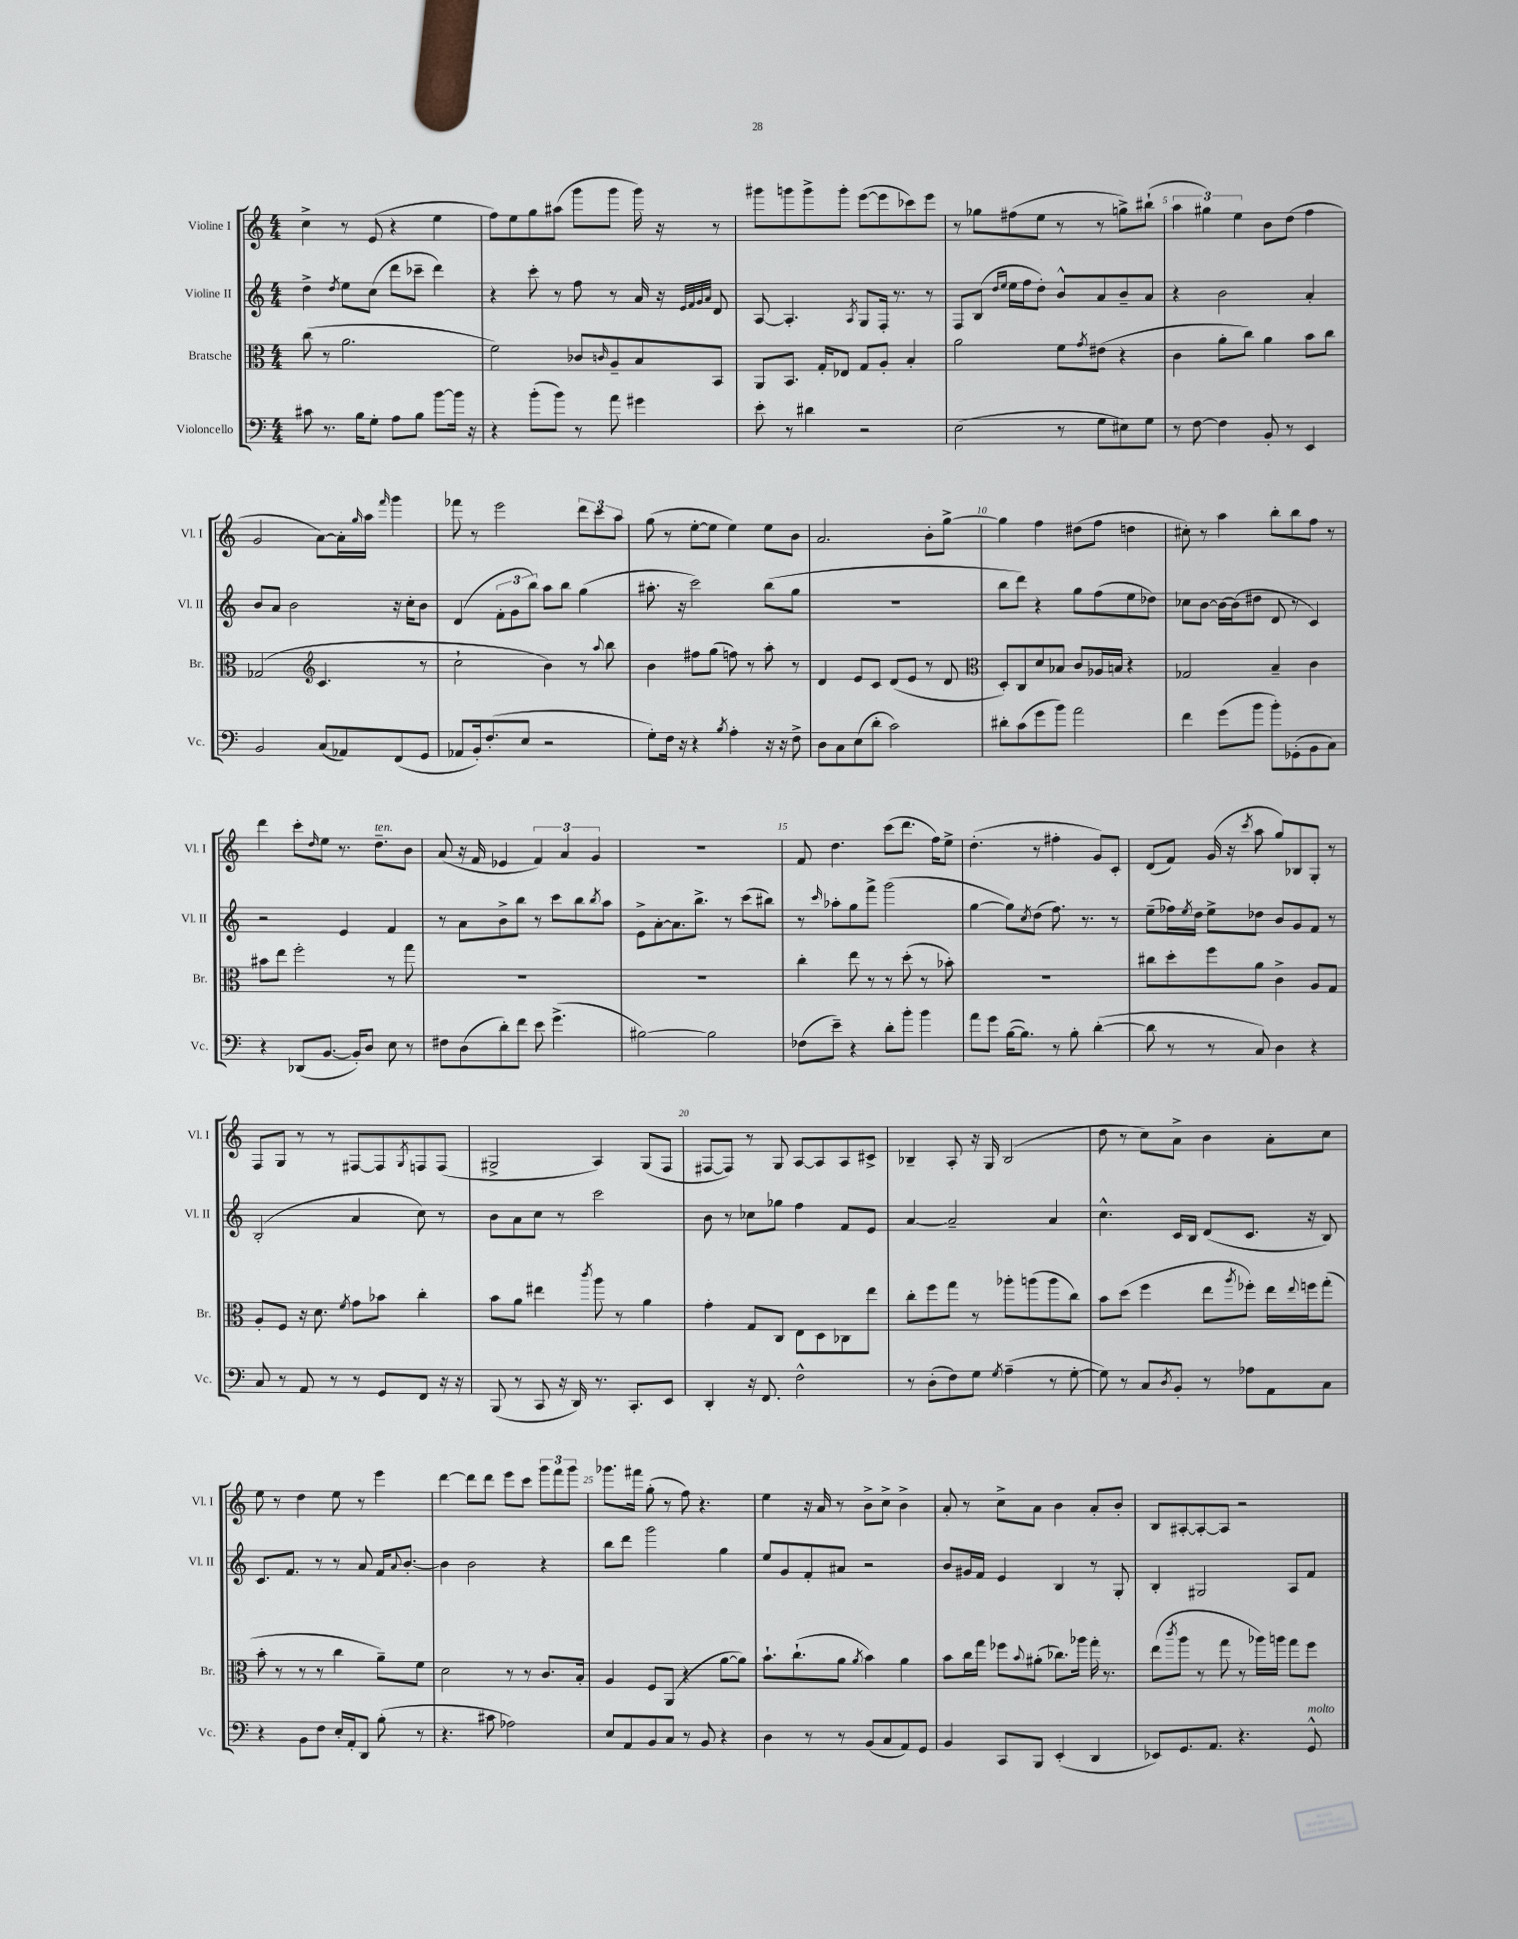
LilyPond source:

<<
\new StaffGroup <<
\new Staff = "s0" \with { instrumentName = "Violine I" shortInstrumentName = "Vl. I" } {
    \clef treble \key c \major \numericTimeSignature \time 4/4
    c''4-> r8 e'8( r4 e''4 |
    f''8) e''8 g''8 ais''8( g'''8 g'''8 g'''16) r16 r8 |
    gis'''8 g'''8 g'''8-> g'''8-. e'''8~( e'''8 ces'''8) e'''8 |
    r8 ges''8 fis''8( e''8 r8 r8 g''8->) bis''8-!( |
    \tuplet 3/2 { a''4 gis''4) e''4 } b'8 d''8( f''4 |
    g'2 a'8~) a'16-. \grace { g''16 } a''16 \grace { f'''16 } g'''4 |
    fes'''8 r8 e'''2 \tuplet 3/2 { d'''8 c'''8 a''8 } |
    g''8( r8 e''8~-. e''8 e''4) e''8 b'8 |
    a'2. b'8-. g''8~-> |
    g''4 f''4 dis''8( f''8 d''4 |
    cis''8-.) r8 a''4 b''8-. b''8 f''8 r8 |
    d'''4 c'''8-. \grace { d''16 } e''8 r8. d''8.--^\markup { \italic "ten." } b'8 |
    a'8( r16 f'16 ees'4 \tuplet 3/2 { f'4) a'4 g'4 } |
    R1 |
    f'8 d''4. c'''8( d'''8. f''16) e''8-> |
    d''4.-.( r8 fis''4-. g'8) c'8-. |
    d'8( f'8) g'16( r16 \acciaccatura { c'''8 } a''8 g''8) bes8 g8-. r8 |
    f8 g8 r8 r8 fis8~ fis8 \acciaccatura { g8 } f8 f8( |
    gis2-> a4) gis8( f8 |
    fis8~ fis8) r8 g8 a8~ a8 a8 cis'8-> |
    bes4-- a8-. r16 g16 bes2( |
    d''8 r8 c''8) a'8-> b'4 a'8-. c''8 |
    e''8 r8 d''4 e''8 r8 e'''4 |
    d'''4~ d'''8 d'''8 e'''8 c'''8 \tuplet 3/2 { g'''8 f'''8 g'''8 } |
    ges'''8. fis'''16 g''8-.( r8 f''8) r4. |
    e''4 r16 a'16 r8 b'8-> c''8-> b'4-> |
    a'8-. r8 c''8-> a'8 b'4 a'8-. b'8-. |
    b8 ais8~-. ais8~-. ais8 r2 \bar "|." |
}
\new Staff = "s1" \with { instrumentName = "Violine II" shortInstrumentName = "Vl. II" } {
    \clef treble \key c \major \numericTimeSignature \time 4/4
    d''4-> \acciaccatura { d''8 } e''8 c''8( d'''8 ces'''8-- d'''4) |
    r4 c'''8-. r8 f''8 r8 a'16 r16 \grace { e'32 f'32 g'32 a'32 } d'8 |
    a8~ a4.-. \acciaccatura { a8 } g8 f16-. r8. r8 |
    f8 b8( \grace { d''16 e''16 } e''16 f''16 d''8-.) b'8-^ a'8 b'8-- a'8 |
    r4 b'2 a'4-. |
    b'8 a'8 b'2 r16 c''16-. b'8 |
    d'4( \tuplet 3/2 { f'8-. g'8 b''8) } a''8 b''8 g''4( |
    ais''8.-. r16 c'''2) b''8( g''8 |
    R1 |
    b''8 d'''8) r4 g''8 f''8( e''8 des''8) |
    ces''8 b'8~ b'16~ b'16( dis''8 d'8 r8 c'4) |
    r2 e'4 f'4 |
    r8 a'8 b'8-> b''8 r8 c'''8 b''8 \acciaccatura { b''8 } a''8 |
    e'8-> a'8~-. a'8. b''8.-> r8 c'''8( bis''8) |
    r8 \grace { c'''16 } aes''8-. g''8 f'''8-> g'''2( |
    g''4~ g''8) \acciaccatura { c''8 } d''8( f''8.) r8. r8 |
    e''8--( fes''16) \acciaccatura { e''8 } d''16 e''8-> des''8 b'8 g'8 f'8 r8 |
    b2-.( a'4 c''8) r8 |
    b'8 a'8 c''8 r8 c'''2 |
    b'8 r8 ces''8 ges''8 f''4 f'8 e'8 |
    a'4~ a'2-- a'4 |
    c''4.-^ c'16 b16 d'8( c'8. r16 b8) |
    c'8. f'8. r8 r8 a'8 f'16 \appoggiatura { a'8 } b'8.~-. |
    b'4 b'2 r4 |
    b''8 d'''8 g'''2 g''4 |
    e''8 g'8 f'8-. ais'8 r2 |
    b'8 gis'16 f'16 e'4 b4 r8 g8-. |
    b4-. gis2 a8 f'8 \bar "|." |
}
\new Staff = "s2" \with { instrumentName = "Bratsche" shortInstrumentName = "Br." } {
    \clef alto \key c \major \numericTimeSignature \time 4/4
    c''8( r8 a'2. |
    f'2) ces'8 \grace { c'16 } a8-- b8 b,8 |
    a,8 b,8. g16-. ees8 g8 a8-. b4-. |
    a'2 f'8 \acciaccatura { g'8 } eis'8( r4 |
    c'4 a'8-. c''8) a'4 b'8 c''8 |
    ges2( \clef treble c'4. r8 |
    c''2-! b'4) r8 \appoggiatura { a''8 } b''8 |
    b'4 fis''8 g''8( f''8) r8 a''8-. r8 |
    d'4 e'8 c'8 d'8( e'8 r8 d'8 |
    \clef alto d8-.) c8 d'8 bes8 c'8 aes16 b16 r4 |
    ges2 b4-- c'4 |
    bis'8 e''8 f''2-. r8 g''8 |
    R1 |
    R1 |
    c''4-. e''8 r8 r8 d''8-.( r8 bes'8-.) |
    R1 |
    cis''8 d''8-. f''8 a'8 c'4-> a8 g8 |
    a8-. f8 r16 d'8. \acciaccatura { f'8 } g'8 bes'8 c''4-. |
    b'8 a'8 eis''4 \acciaccatura { c'''8 } a''8 r8 a'4 |
    g'4-. g8 c8 e8 d8 ces8 e''8 |
    c''8-. f''8 g''8 r8 aes''8-. a''8( a''8 c''8) |
    b'8 d''8( f''4 e''8 \acciaccatura { a''8 } fes''8-.) e''16 \appoggiatura { e''8 } f''16 g''8-.( |
    b'8-. r8 r8 r8 c''4 a'8--) f'8 |
    d'2 r8 r8 c'8. b16-. |
    a4 f8 a,8( r4 a'8~ a'8) |
    b'8.-! c''8.-!( a'8 \acciaccatura { a'8 } b'4) a'4 |
    b'8 c''16 g''16 fes''8 \appoggiatura { b'8 } ais'8-.( ces''8.) aes''16 g''16-. r8. |
    e''8( \acciaccatura { c'''8 } a''8 r8 g''8 r8 aes''16) a''16 g''8 f''8 \bar "|." |
}
\new Staff = "s3" \with { instrumentName = "Violoncello" shortInstrumentName = "Vc." } {
    \clef bass \key c \major \numericTimeSignature \time 4/4
    cis'8 r8. b16 g8-. a8 b8 b'8~ b'16 r16 |
    r4 b'8-.( b'8) r8 a'8 gis'4 |
    e'8-. r8 dis'4 r2 |
    e2( r8 g8 eis8) g8 |
    r8 f8~ f4 b,8-. r8 e,4 |
    b,2 c8( aes,8) f,8( g,8 |
    aes,8 b,16-.) f8.-.( e8 r2 |
    g8-.) f16 r16 r4 \acciaccatura { b8 } a4-. r16 r16 f8-> |
    d8 c8 e8( d'8-. c'2) |
    dis'8-. c'8( g'8 b'8) a'2 |
    f'4 g'8( b'8 b'8-.) ges,8-.( b,8 c8) |
    r4 des,8( b,8.~ b,16-.) d8 e8 r8 |
    fis8 d8( d'8-.) f'8 e'8 g'4.->( |
    bis2~) bis2 |
    fes8( e'8--) r4 d'8-. b'8-. b'4 |
    a'8 g'8 b16~( b8.) r8 b8-. d'4~-.( |
    d'8 r8 r8 c8) d4 r4 |
    c8 r8 a,8 r8 r8 g,8 f,8 r16 r16 |
    b,,8( r8 c,8 r16 d,16) r8. c,8.-. e,8 |
    d,4-. r16 f,8. f2-^ |
    r8 d8-.( f8) g8 \acciaccatura { g8 } a4--( r8 g8~-. |
    g8) r8 c8 \acciaccatura { d8 } b,8-. r8 aes8 a,8 c8 |
    r4 b,8 f8 e16-. a,16-. d,8 b8-.( r8 |
    r4. cis'8 aes2) |
    e8 a,8 b,8 c8 r8 b,8 r4 |
    d4 r8 r8 b,8( c8 a,8) g,8 |
    b,4 c,8 b,,8 e,4-.( d,4 |
    ees,8) g,8. a,8. r4. g,8-^^\markup { \italic "molto" } \bar "|." |
}
>>
>>
\layout { \context { \Score \override BarNumber.break-visibility = ##(#f #t #t) barNumberVisibility = #(every-nth-bar-number-visible 5) } }
